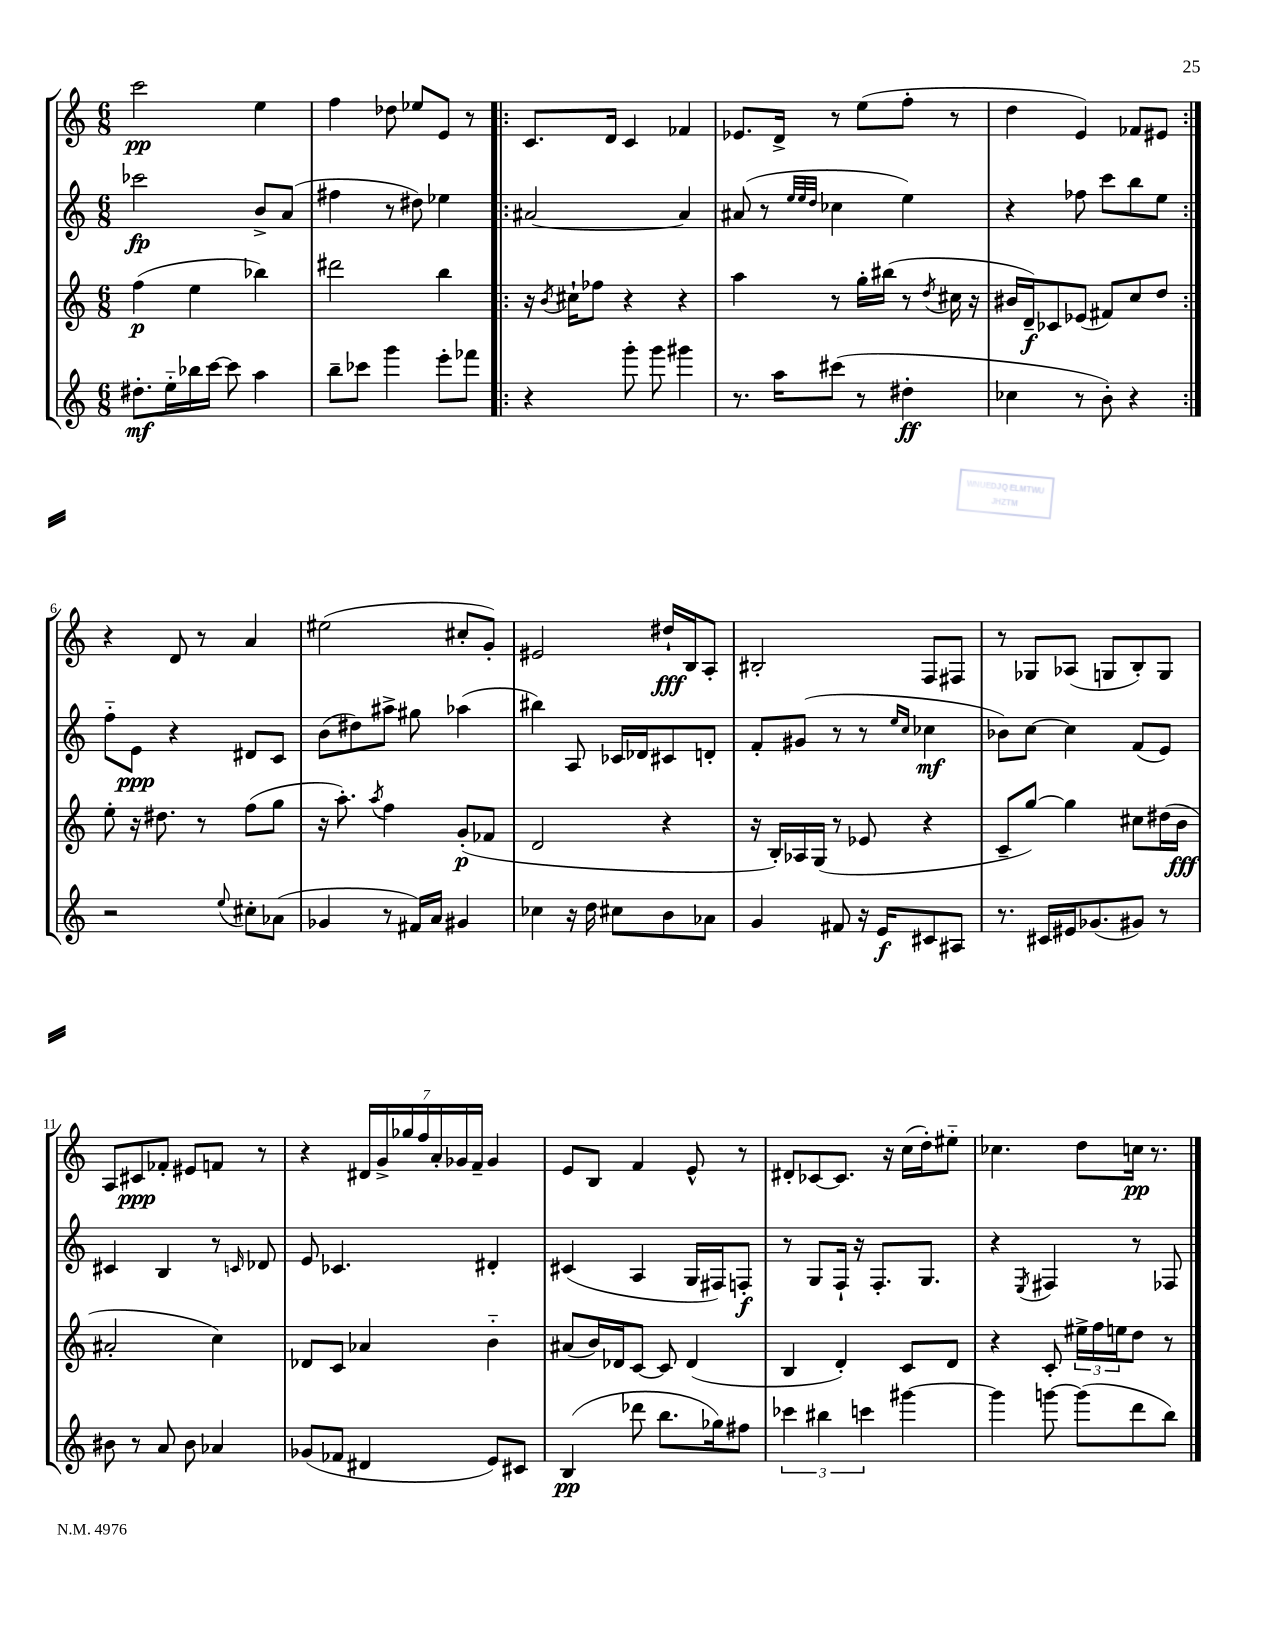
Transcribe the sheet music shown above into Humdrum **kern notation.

**kern	**kern	**kern	**kern
*staff4	*staff3	*staff2	*staff1
*clefG2	*clefG2	*clefG2	*clefG2
*k[]	*k[]	*k[]	*k[]
*M6/8	*M6/8	*M6/8	*M6/8
8.dd#'	(4ff	2ccc-	2ccc
16ee'~	.	.	.
16bb-	4ee	.	.
[16ccc	.	.	.
8ccc]	.	.	.
4aa	4bb-)	8b^	4ee
.	.	(8a	.
=	=	=	=
8bb~	2ddd#	4ff#	4ff
8ccc-	.	.	.
4ggg	.	8r	8dd-
.	.	8dd#)	8ee-
8eee'	4bb	4ee-	8e
8fff-	.	.	8r
=!|:	=!|:	=!|:	=!|:
4r	16r	[2a#	8.c
.	8qb	.	.
.	16cc#`	.	.
.	8ff-	.	.
.	.	.	16d
8ggg'	4r	.	4c
8ggg	.	.	.
4ggg#	4r	4a#]	4f-
=	=	=	=
8.r	4aa	(8a#	8.e-
.	.	8r	.
16aa	.	.	16d^
.	.	32qqee	.
.	.	32qqee	.
.	.	32qqdd	.
(8ccc#	8r	4cc-	8r
8r	16gg'	.	(8ee
.	(16bb#	.	.
4dd#'	8r	4ee)	8ff'
.	8qdd	.	.
.	16cc#	.	8r
.	16r	.	.
=	=	=	=
4cc-	16b#	4r	4dd
.	16d~)	.	.
.	8c-	.	.
8r	(8e-	8ff-	4e)
8b')	8f#)	8ccc	.
4r	8cc	8bb	8f-
.	8dd	8ee	8e#
=:|!	=:|!	=:|!	=:|!
2r	8ee'	8ff'~	4r
.	16r	8e	.
.	8.dd#	.	.
.	.	4r	8d
.	8r	.	8r
8qqee	.	.	.
8cc#'	(8ff	8d#	4a
(8a-	8gg	8c	.
=	=	=	=
4g-	16r	(8b	(2ee#
.	8.aa')	.	.
.	.	8dd#)	.
.	8qaa	.	.
8r	4ff	8aa#^	.
16f#)	.	8gg#	.
16a	.	.	.
4g#	(8g'	(4aa-	8cc#'
.	8f-	.	8g')
=	=	=	=
4cc-	2d	4bb#)	2e#
16r	.	8A	.
16dd	.	.	.
8cc#	.	16c-	.
.	.	16d-	.
8b	4r	8c#	16dd#`
.	.	.	16B
8a-	.	8d'	8A'
=	=	=	=
4g	16r	8f'	2B#'
.	16B')	.	.
.	16A-	(8g#	.
.	(16G	.	.
8f#	8r	8r	.
16r	8e-	8r	.
16e	.	.	.
.	.	16qqee	.
.	.	16qqcc	.
8c#	4r	4cc-	8F
8A#	.	.	8F#
=	=	=	=
8.r	8c~	8b-)	8r
.	[8gg)	[8cc	8G-
16c#	.	.	.
16e#	4gg]	4cc]	(8A-
(8.g-	.	.	.
.	.	.	8G
8g#)	8cc#	(8f	8B')
8r	(16dd#	8e)	8G
.	16b	.	.
=	=	=	=
8b#	2a#'	4c#	8A
8r	.	.	8c#
8a	.	4B	8f-'
8b#	.	.	8e#
4a-	4cc)	8r	8f
.	.	16qqc	.
.	.	8d-	8r
=	=	=	=
(8g-	8d-	8e	4r
8f-	8c	4.c-	.
4d#	4a-	.	28d#
.	.	.	28g^
.	.	.	28gg-
.	.	.	28ff
.	.	.	28a'
.	.	.	28g-
.	.	.	28f~
8e)	4b'~	4d#'	4g-
8c#	.	.	.
=	=	=	=
(4B	(8a#	(4c#	8e
.	16b)	.	8B
.	16d-	.	.
8ddd-	[8c	4A	4f
8.bb	8c]	.	.
.	(4d-	16G	8e^^
16gg-)	.	16F#)	.
8ff#	.	8F'	8r
=	=	=	=
6ccc-	4B	8r	8d#'
.	.	8G	[8c-
6bb#	.	.	.
.	4d')	16F`	8.c-]
.	.	16r	.
6ccc	.	.	.
.	.	8.F'	.
.	.	.	16r
[4ggg#	8c	.	(16cc
.	.	8.G	16dd')
.	8d	.	8ee#'~
=	=	=	=
4ggg#]	4r	4r	4.cc-
.	.	8qE	.
[8ggg	8c'	4F#	.
(8ggg]	24ee#^	.	8dd
.	24ff	.	.
.	24ee	.	.
8ddd	8dd	8r	16cc
.	.	.	8.r
8bb)	8r	8F-	.
==	==	==	==
*-	*-	*-	*-
